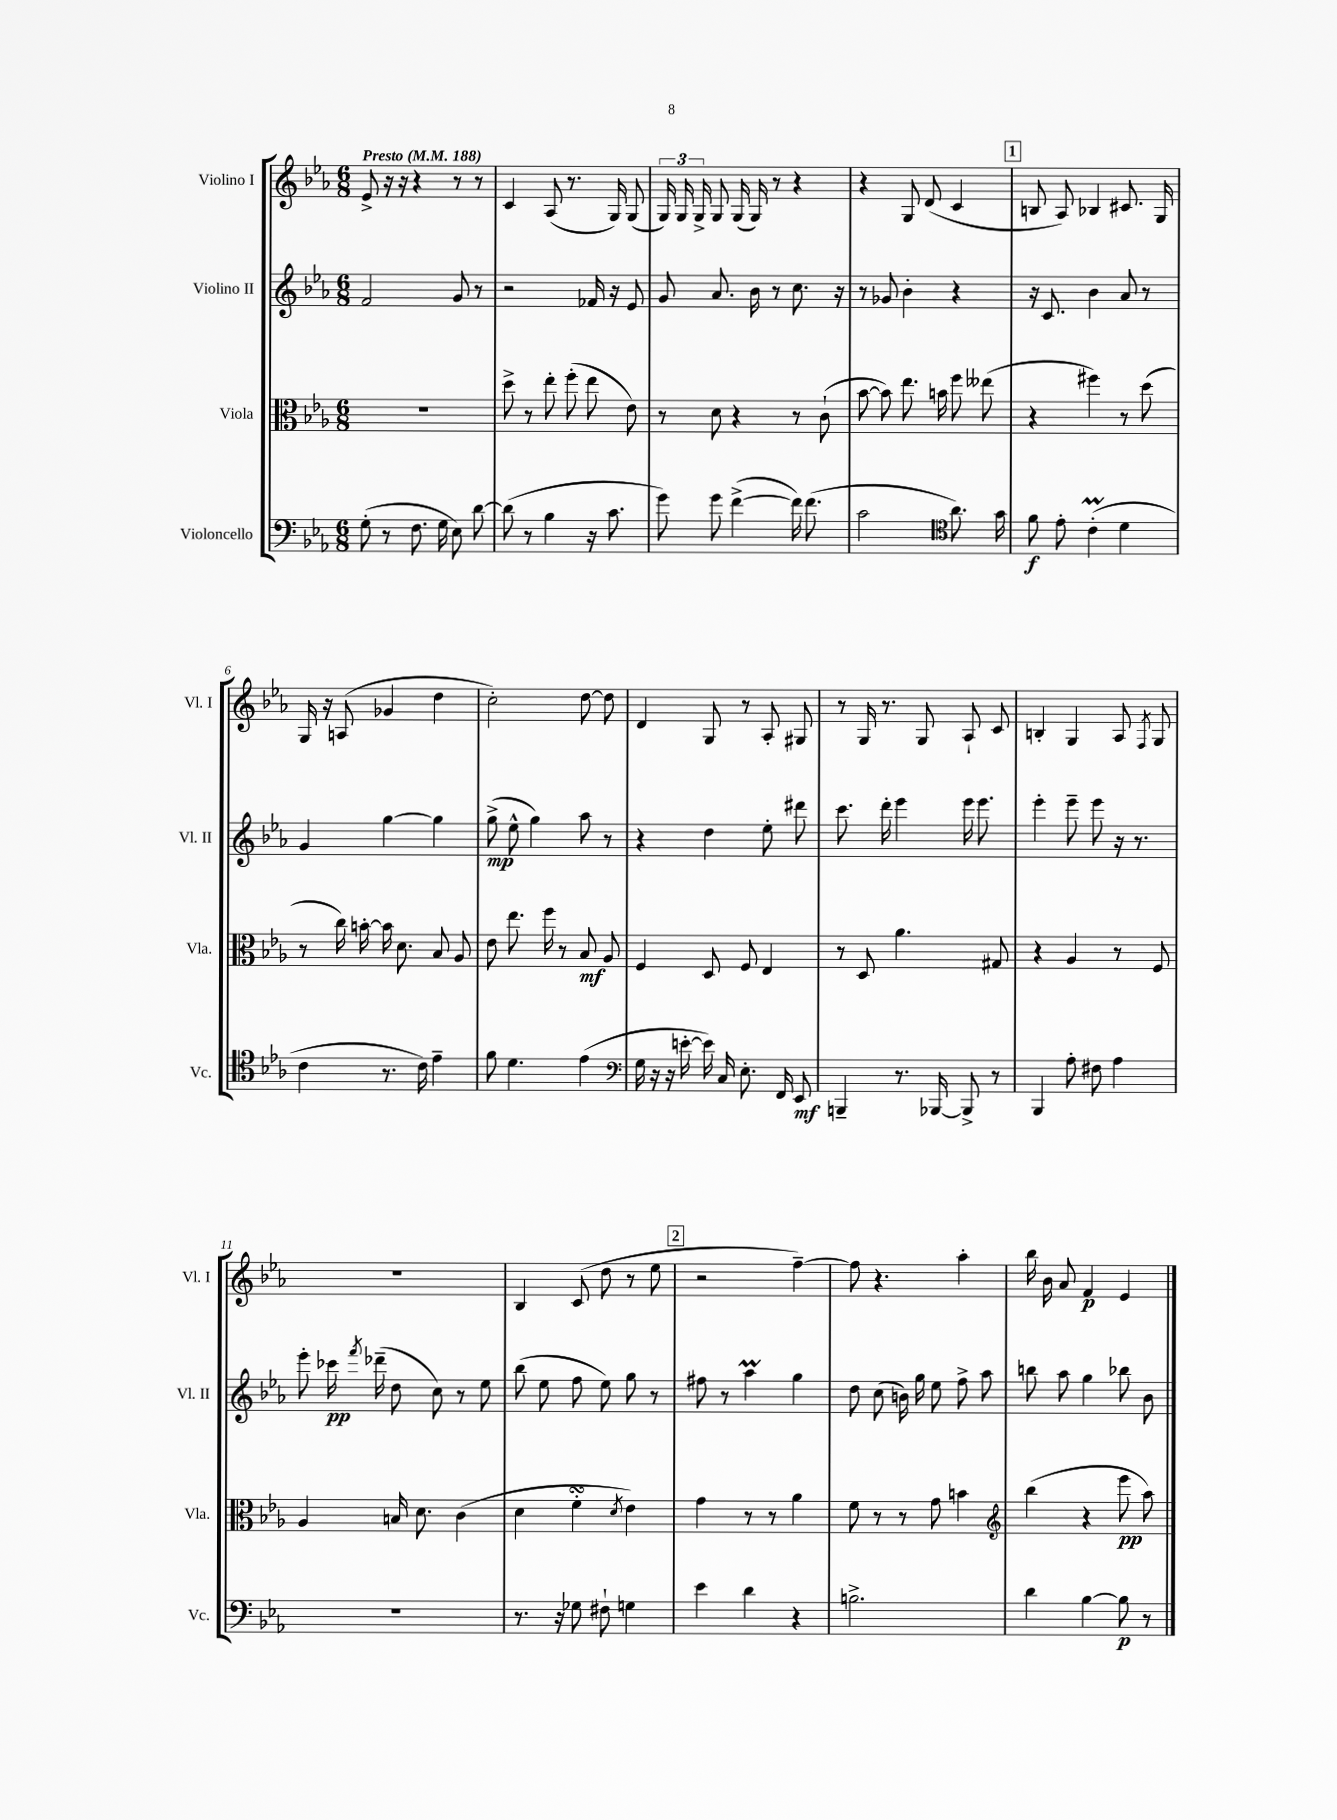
<<
\new StaffGroup <<
\new Staff = "s0" \with { instrumentName = "Violino I" shortInstrumentName = "Vl. I" } {
    \clef treble \key ees \major \numericTimeSignature \time 6/8 \tempo "Presto" 4 = 188
    \autoBeamOff ees'8-> r16 r16 r4 r8 r8 |
    c'4 aes8( r8. g16) g8( |
    \tuplet 3/2 { g16) g16 g16-> } g8 g16( g16) r8 r4 |
    r4 g8 d'8( c'4 |
    \mark \markup { \box "1" } b8 aes8) bes4 cis'8. g16 |
    g16 r16 a8( ges'4 d''4 |
    c''2-.) d''8~ d''8 |
    d'4 g8 r8 aes8-. gis8 |
    r8 g16 r8. g8 aes8-! c'8 |
    b4-. g4 aes8 \acciaccatura { f8 } g8 |
    R2. |
    bes4 c'8( d''8 r8 ees''8 |
    \mark \markup { \box "2" } r2 f''4~--) |
    f''8 r4. aes''4-. |
    bes''16 bes'16 aes'8 f'4\p ees'4 \bar "|." |
}
\new Staff = "s1" \with { instrumentName = "Violino II" shortInstrumentName = "Vl. II" } {
    \clef treble \key ees \major \numericTimeSignature \time 6/8
    \autoBeamOff f'2 g'8 r8 |
    r2 fes'16 r16 ees'8 |
    g'8 aes'8. bes'16 r8 c''8. r16 |
    r8 ges'8 bes'4-. r4 |
    \mark \markup { \box "1" } r16 c'8. bes'4 aes'8 r8 |
    g'4 g''4~ g''4 |
    g''8->\mp( ees''8-^ g''4) aes''8 r8 |
    r4 d''4 ees''8-. dis'''8 |
    c'''8. d'''16-. ees'''4 ees'''16 ees'''8. |
    ees'''4-. ees'''8-- ees'''8 r16 r8. |
    ees'''8-. ces'''16\pp \acciaccatura { f'''8 } des'''16--( d''8 c''8) r8 ees''8 |
    bes''8( ees''8 f''8 ees''8) g''8 r8 |
    \mark \markup { \box "2" } fis''8 r8 aes''4\prall g''4 |
    d''8 c''8( b'16) g''16 ees''8 f''8-> aes''8 |
    b''8 aes''8 g''4 bes''8 bes'8 \bar "|." |
}
\new Staff = "s2" \with { instrumentName = "Viola" shortInstrumentName = "Vla." } {
    \clef alto \key ees \major \numericTimeSignature \time 6/8
    \autoBeamOff R2. |
    d''8-> r8 ees''8-. f''8-.( ees''8 ees'8) |
    r8 d'8 r4 r8 c'8-!( |
    bes'8~ bes'8) ees''8. b'16 f''8 eeses''8( |
    \mark \markup { \box "1" } r4 fis''4) r8 d''8( |
    r8 c''16) b'16~-. b'16 d'8. bes8 aes8 |
    ees'8 ees''8. f''16 r8 bes8\mf aes8 |
    f4 d8 f8 ees4 |
    r8 d8 aes'4. gis8 |
    r4 aes4 r8 f8 |
    aes4 b16 d'8. c'4( |
    d'4 f'4-.\turn \acciaccatura { d'8 } ees'4) |
    \mark \markup { \box "2" } g'4 r8 r8 aes'4 |
    f'8 r8 r8 g'8 b'4 |
    \clef treble bes''4( r4 ees'''8\pp aes''8) \bar "|." |
}
\new Staff = "s3" \with { instrumentName = "Violoncello" shortInstrumentName = "Vc." } {
    \clef bass \key ees \major \numericTimeSignature \time 6/8
    \autoBeamOff g8-.( r8 f8. g16 ees8) d'8~ |
    d'8( r8 bes4 r16 c'8. |
    g'8) g'8 f'4~->( f'16) f'8.( |
    c'2 \clef tenor aes'8.) g'16 |
    \mark \markup { \box "1" } f'8\f ees'8-. c'4-.\prall( d'4 |
    c'4 r8. c'16) ees'4-- |
    f'8 d'4. ees'4( |
    \clef bass g16 r16 r16 e'16~-. e'16) c16 ees8.-. f,16 ees,8\mf |
    b,,4-- r8. bes,,16~ bes,,8-> r8 |
    bes,,4 aes8-. fis8 aes4 |
    R2. |
    r8. r16 ges8 fis8-! g4 |
    \mark \markup { \box "2" } ees'4 d'4 r4 |
    b2.-> |
    d'4 bes4~ bes8\p r8 \bar "|." |
}
>>
>>
